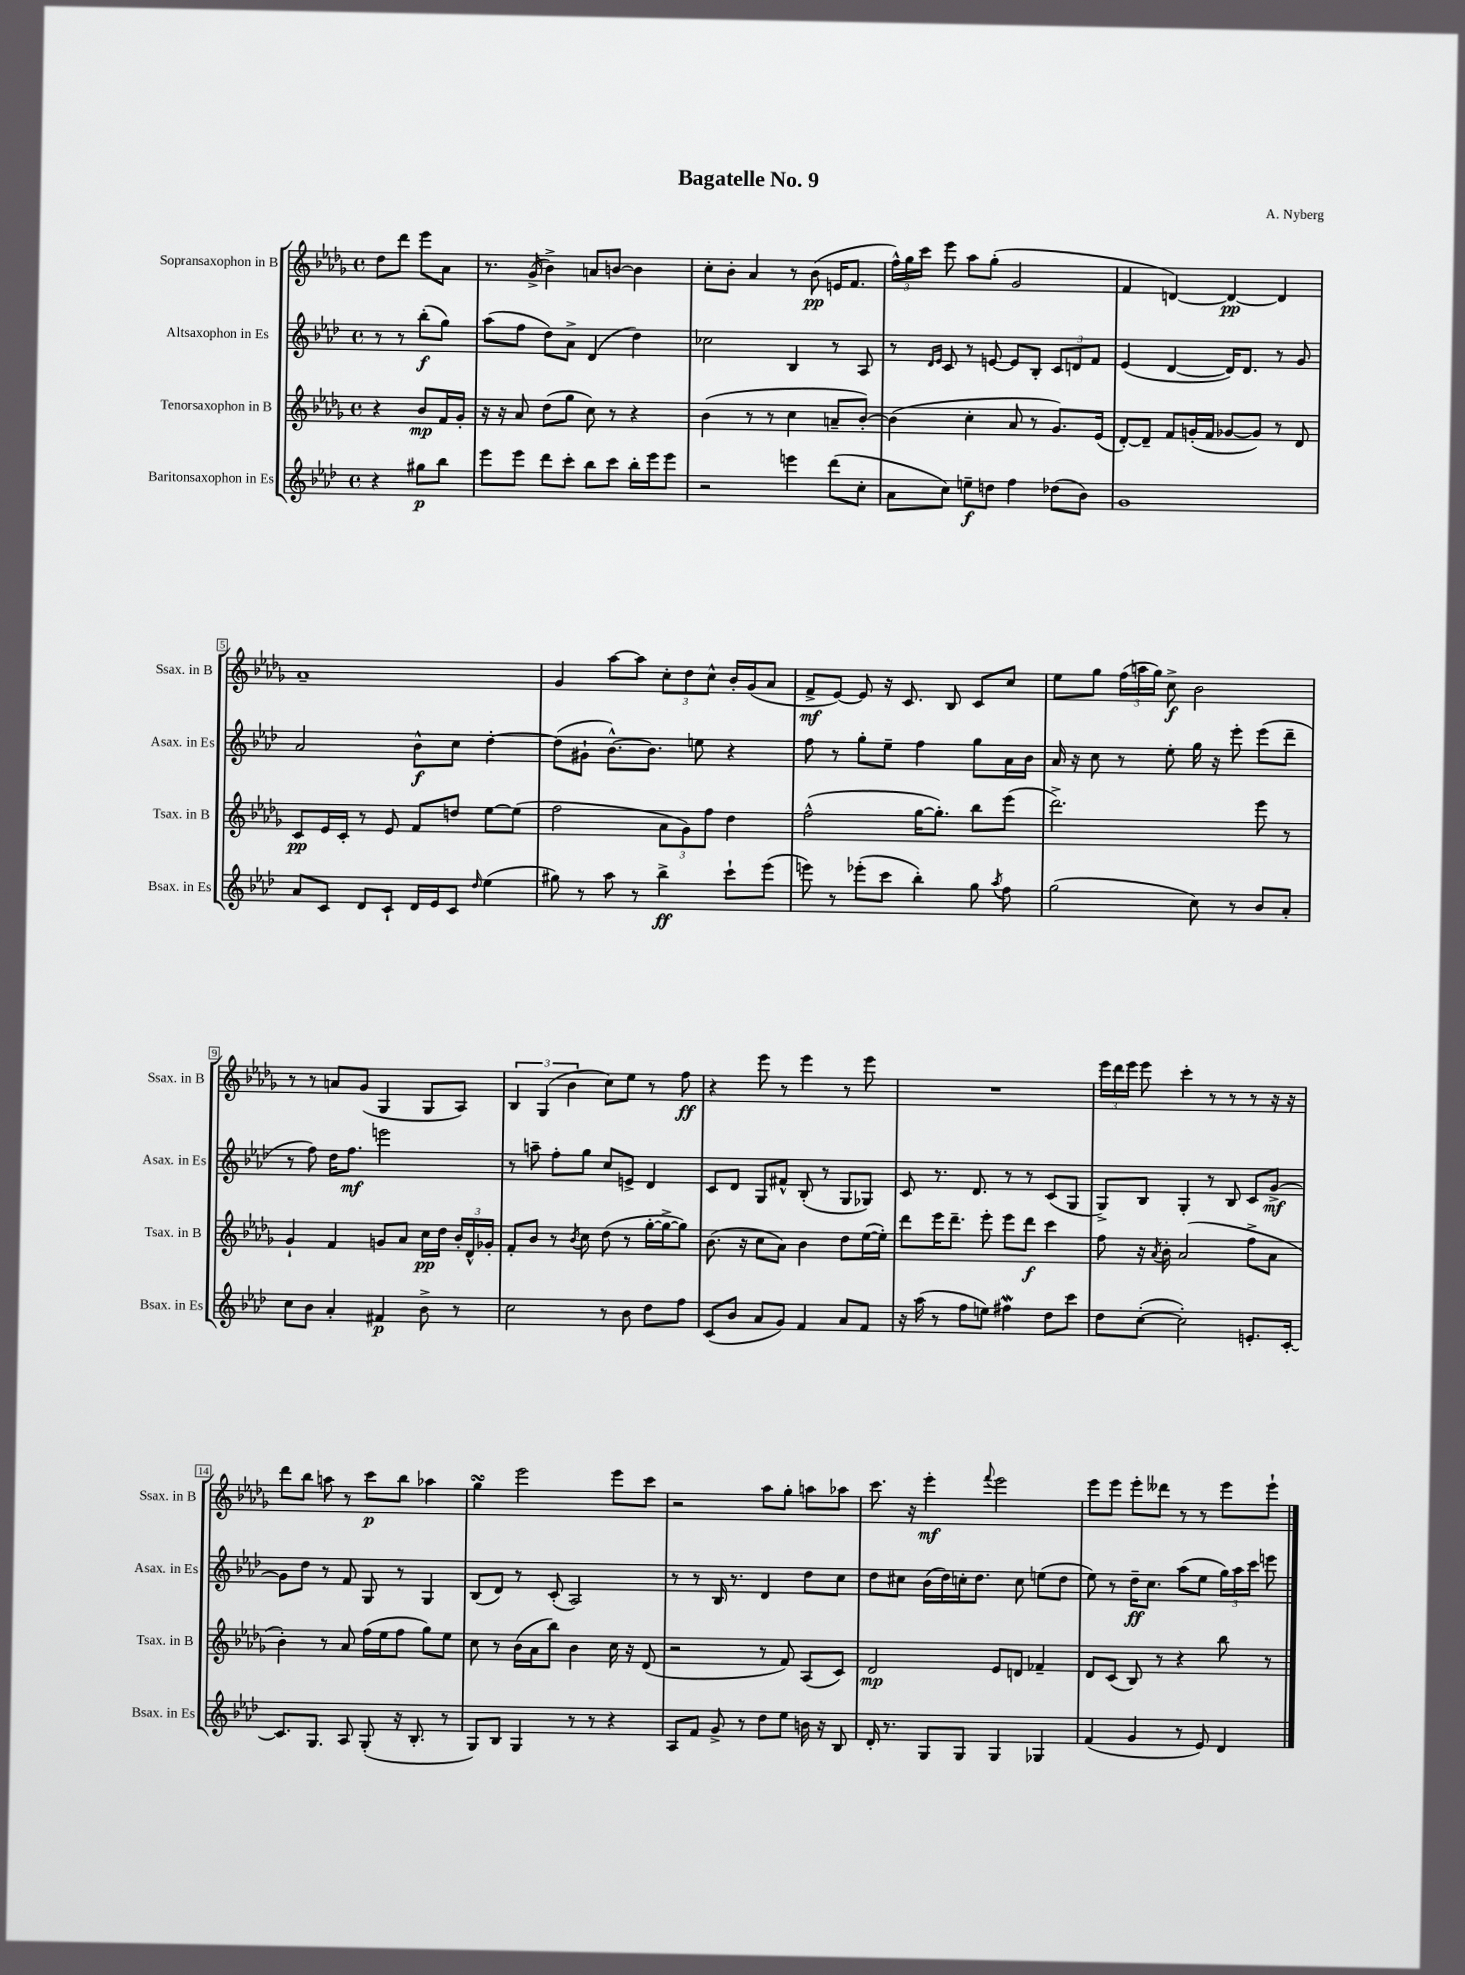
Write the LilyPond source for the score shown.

\header { title = "Bagatelle No. 9" composer = "A. Nyberg" }
<<
\new StaffGroup <<
\new Staff = "s0" \with { instrumentName = "Sopransaxophon in B" shortInstrumentName = "Ssax. in B" } {
    \clef treble \key des \major \defaultTimeSignature \time 4/4 \partial 2
    \autoBeamOff des''8[ des'''8] ees'''8[ aes'8] |
    r8. ges'16->( bes'4->) a'8[ b'8]~ b'4 |
    c''8[-. bes'8]-. aes'4 r8 bes'8\pp( e'16[ f'8.] |
    \tuplet 3/2 { f''16[-^) ges''16 c'''16] } ees'''8 aes''8[ ges''8]-.( ges'2 |
    f'4 d'4~) d'4~\pp d'4 |
    aes'1-- |
    ges'4 aes''8[~ aes''8] \tuplet 3/2 { c''8[-. des''8 c''8]-^ } bes'16[-. ges'16( aes'8] |
    f'8[->\mf ees'8]~) ees'8 r16 c'8. bes8 c'8[ c''8] |
    ees''8[ ges''8] \tuplet 3/2 { f''16[( a''16 ges''16]) } c''8->\f bes'2 |
    r8 r8 a'8[ ges'8]( ges4 ges8[ aes8]) |
    \tuplet 3/2 { bes4 ges4( bes'4 } c''8[) ees''8] r8 f''8\ff |
    r4 ees'''8 r8 ees'''4 r8 ees'''8 |
    R1 |
    \tuplet 3/2 { ees'''16[ des'''16 ees'''16] } ees'''8 c'''4-. r8 r8 r8 r16 r16 |
    des'''8[ bes''8] a''8 r8 c'''8[\p bes''8] aes''4 |
    ges''4\turn ees'''2 ees'''8[ c'''8] |
    r2 aes''8[ ges''8]-. a''8[ aes''8] |
    c'''8. r16 ees'''4-.\mf \appoggiatura { f'''8 } ees'''2 |
    ees'''8[ ees'''8] ees'''8[-. deses'''8] r8 r8 ees'''8[ ees'''8]-! \bar "|." |
}
\new Staff = "s1" \with { instrumentName = "Altsaxophon in Es" shortInstrumentName = "Asax. in Es" } {
    \clef treble \key aes \major \defaultTimeSignature \time 4/4 \partial 2
    \autoBeamOff r8 r8 bes''8[-.\f( g''8]) |
    aes''8[( f''8] des''8[) aes'8]-> des'4( des''4) |
    ces''2 bes4 r8 aes8 |
    r8 \grace { des'16[ ees'16] } c'8 r8 e'8~ e'8[ bes8]-. \tuplet 3/2 { c'8[ d'8 f'8] } |
    ees'4( des'4~ des'16[) des'8.] r8 g'8 |
    aes'2 bes'8[-^\f c''8] des''4~-. |
    des''8[( gis'8]-! bes'8.[~-^) bes'8.] e''8 r4 |
    f''8 r8 g''8[-. ees''8]-- f''4 g''8[ aes'16 bes'16] |
    aes'16 r16 c''8 r8 ees''8-. g''16 r16 ees'''8-. ees'''8[( des'''8]-- |
    r8 f''8) des''16[ f''8.]\mf e'''2 |
    r8 a''8-- f''8[-. g''8] c''8[ e'8]-> des'4 |
    c'8[ des'8] g8[ fis'8]-^ bes8-.( r8 g8[ ges8]) |
    c'8 r8. des'8. r8 r8 c'8[( g8] |
    g8[->) bes8] g4-. r8 bes8 c'8[ g'8]~->\mf |
    g'8[ des''8] r8 f'8 g8 r8 g4 |
    bes8[( des'8]) r8 c'8-.( aes2) |
    r8 r8 bes16 r8. des'4 des''8[ c''8] |
    des''8[ cis''8] bes'16[( des''16) c''16-. des''8.] c''8 e''8[( des''8] |
    ees''8) r8 des''16[--\ff c''8.] aes''8[( ees''8] \tuplet 3/2 { g''16[) aes''16 c'''16] } e'''8 \bar "|." |
}
\new Staff = "s2" \with { instrumentName = "Tenorsaxophon in B" shortInstrumentName = "Tsax. in B" } {
    \clef treble \key des \major \defaultTimeSignature \time 4/4 \partial 2
    \autoBeamOff r4 bes'8[\mp f'16 ges'16]-. |
    r16 r16 aes'8 des''8[( ges''8] c''8) r8 r4 |
    bes'4( r8 r8 c''4 a'8[-- bes'8]~-.) |
    bes'4( c''4-. aes'8 r8 ges'8.[) ees'16]( |
    des'8[~-.) des'8]-- f'8[ g'16-.( f'16] ges'8[~ ges'8]) r8 des'8 |
    c'8[\pp ees'16 c'16]-. r8 ees'8 f'8[ d''8] ees''8[~ ees''8]( |
    f''2 \tuplet 3/2 { aes'8[ ges'8) f''8] } des''4 |
    f''2-^( ges''16[~ ges''8.]-.) bes''8[ ees'''8]( |
    des'''2.->) ees'''8 r8 |
    ges'4-! f'4 g'8[ aes'8] c''16[\pp des''16] \tuplet 3/2 { bes'16[-. des'16-^ ges'16]-. } |
    f'8[-. bes'8] r8 \acciaccatura { bes'8 } c''8 des''8( r8 ges''16[~-. ges''16~-> ges''8]) |
    bes'8.( r16 c''8[ aes'8]) bes'4 des''8[ ees''16~( ees''16]-.) |
    des'''8[ ees'''16 des'''8.]-- ees'''8-. ees'''8[ des'''8]\f c'''4 |
    f''8 r16 \acciaccatura { aes'8 } bes'16-. aes'2( f''8[-> aes'8] |
    bes'4-.) r8 aes'8 f''16[( ees''16 f''8] ges''8[) ees''8] |
    c''8 r8 bes'16[( aes'16 bes''8]) bes'4 c''16 r16 des'8( |
    r2 r8 f'8) aes8[( c'8]) |
    des'2\mp ees'8[ d'8] fes'4-- |
    des'8[ c'8]( bes8) r8 r4 bes''8 r8 \bar "|." |
}
\new Staff = "s3" \with { instrumentName = "Baritonsaxophon in Es" shortInstrumentName = "Bsax. in Es" } {
    \clef treble \key aes \major \defaultTimeSignature \time 4/4 \partial 2
    \autoBeamOff r4 gis''8[\p bes''8] |
    ees'''8[ ees'''8] des'''8[ c'''8]-. bes''8[ c'''8] bes''16[-. ees'''16 ees'''8] |
    r2 e'''4 des'''8[( c''8]-. |
    aes'8[ c''8]) e''8[--\f d''8] f''4 des''8[( bes'8]) |
    g'1 |
    aes'8[ c'8] des'8[ c'8]-! des'16[ ees'16 c'8] \grace { des''16 } ees''4( |
    gis''8) r8 aes''8 r8 bes''4->\ff c'''8[-! ees'''8]( |
    e'''8) r8 ees'''8[-.( c'''8] bes''4-.) g''8 \acciaccatura { aes''8 } f''8 |
    g''2( c''8) r8 bes'8[ aes'8]-. |
    c''8[ bes'8] aes'4-. fis'4\p bes'8-> r8 |
    c''2 r8 bes'8 des''8[ f''8] |
    c'8[( bes'8] aes'8[ g'8]) f'4 aes'8[ f'8] |
    r16 aes''16( r8 f''8[ e''8]) fis''4\mordent des''8[ c'''8] |
    des''8[ c''8]~-.( c''2-.) e'8.[-. c'16]~-. |
    c'8.[ g8.] aes8 g8-.( r16 bes8.-. r8 |
    g8[) bes8] g4 r8 r8 r4 |
    aes8[ f'8] g'8-> r8 des''8[ ees''8] b'16 r16 bes8 |
    des'16-. r8. g8[ g8] g4 ges4 |
    f'4( g'4 r8 ees'8) des'4 \bar "|." |
}
>>
>>
\layout { \context { \Score \override BarNumber.stencil = #(make-stencil-boxer 0.1 0.3 ly:text-interface::print) } }
